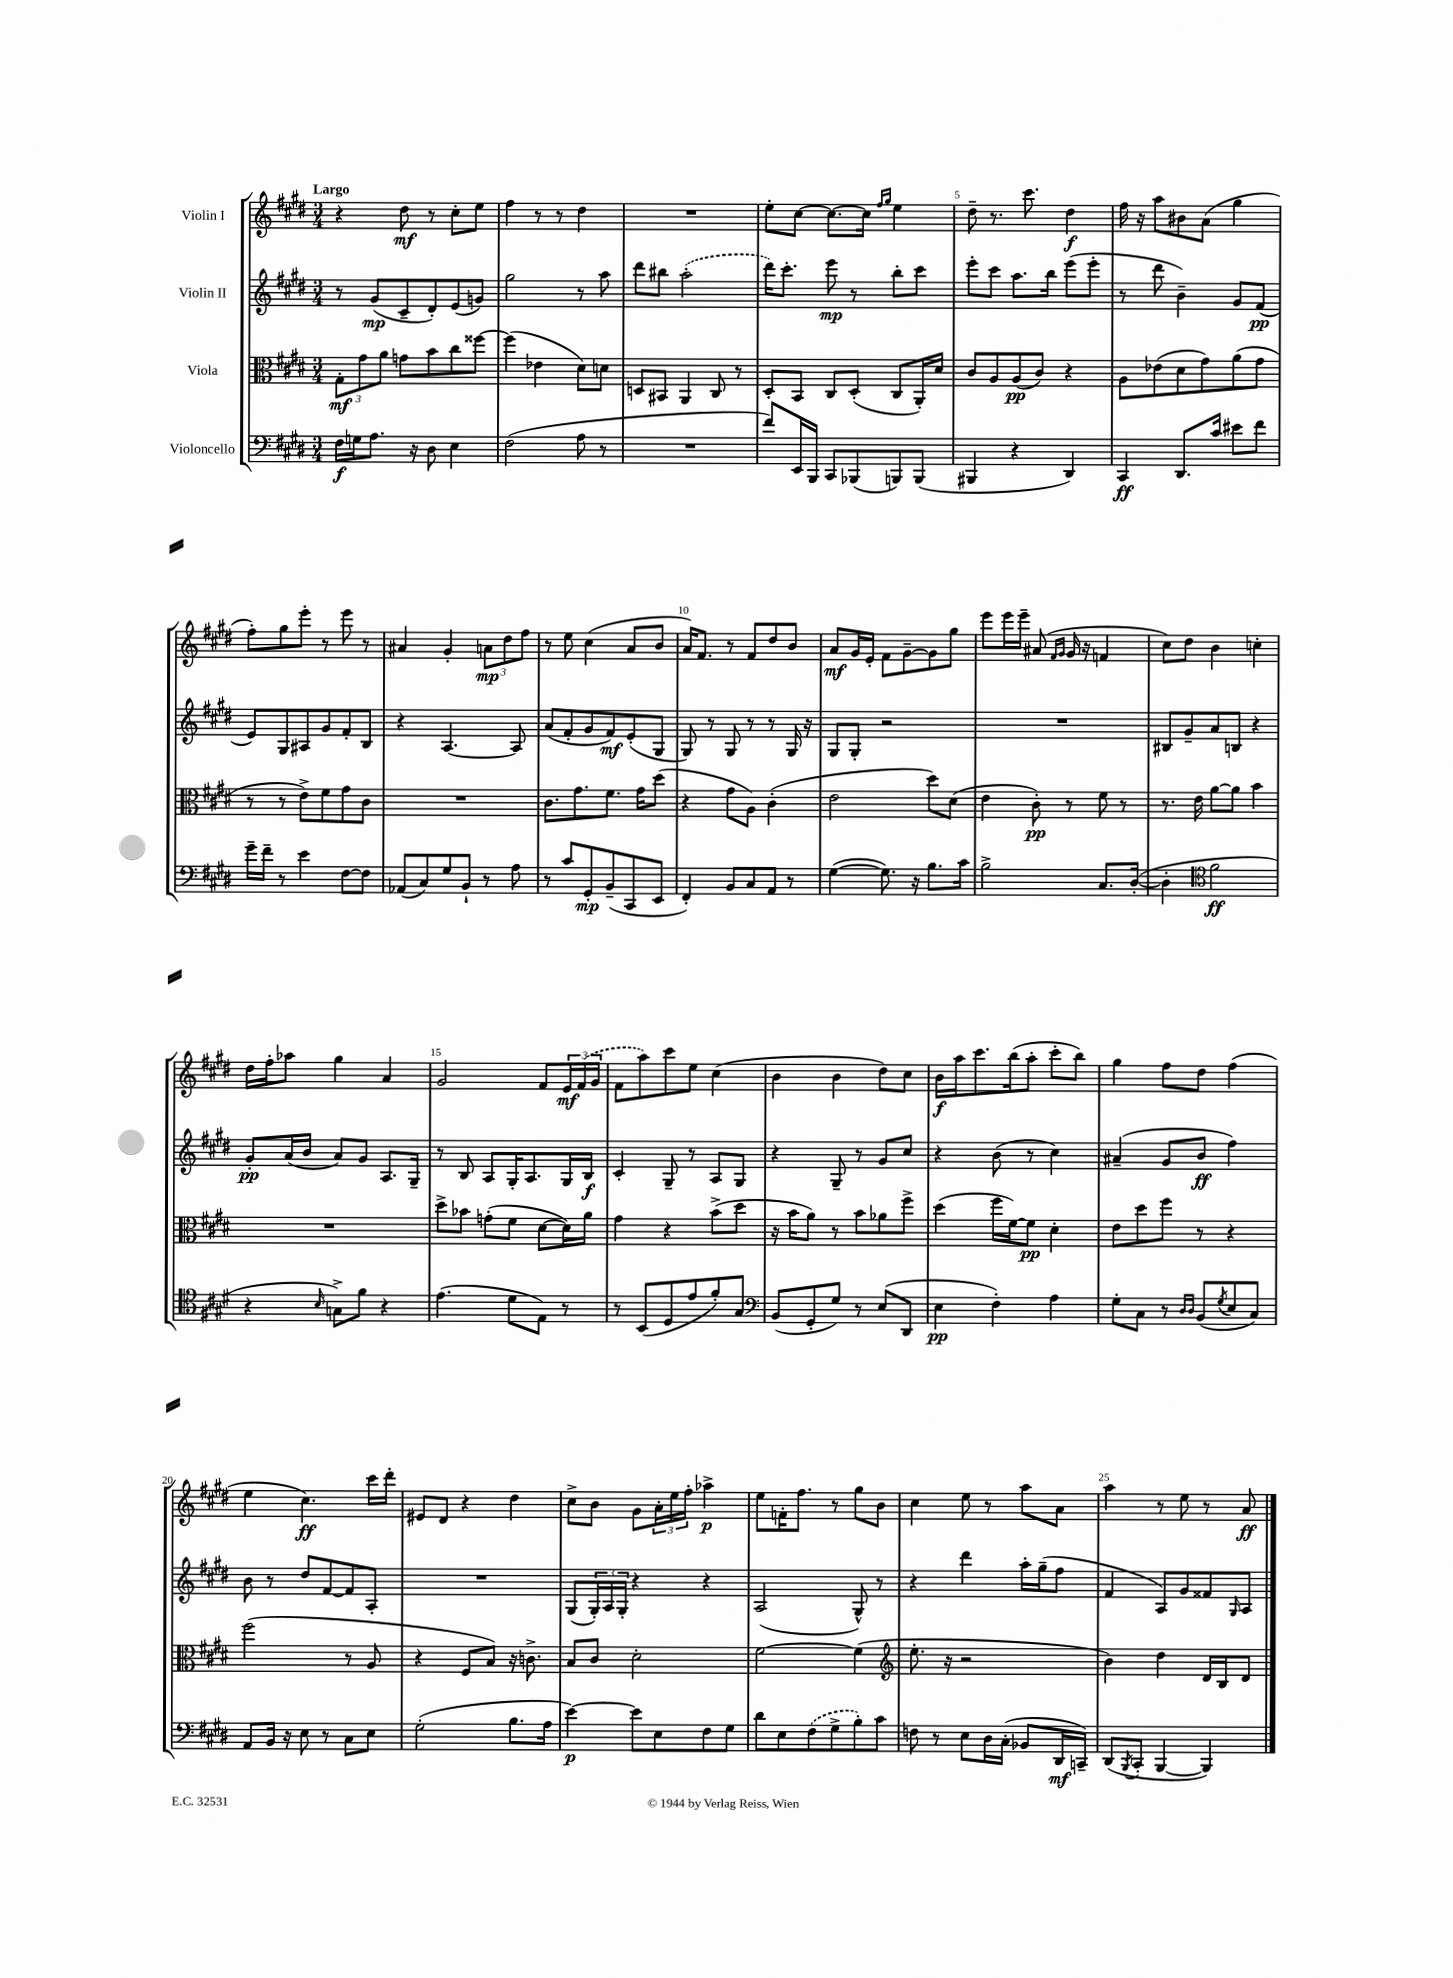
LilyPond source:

<<
\new StaffGroup <<
\new Staff = "s0" \with { instrumentName = "Violin I" } {
    \clef treble \key e \major \numericTimeSignature \time 3/4 \tempo "Largo"
    r4 dis''8\mf r8 cis''8-. e''8 |
    fis''4 r8 r8 dis''4 |
    R2. |
    e''8-. cis''8~ cis''8.~ cis''16 \grace { fis''16 gis''16 } e''4 |
    dis''8-- r8. cis'''8. dis''4\f |
    fis''16 r16 a''8 bis'8 a'8( gis''4 |
    fis''8-.) gis''8 e'''8-. r8 e'''8 r8 |
    ais'4 gis'4-. \tuplet 3/2 { a'8\mp dis''8 fis''8 } |
    r8 e''8 cis''4( a'8 b'8 |
    a'16) fis'8. r8 fis'8 dis''8 b'8 |
    a'8\mf gis'16 e'16-. fis'8 gis'8~-- gis'8 gis''8 |
    e'''8 e'''16 e'''16-- ais'8( \grace { fis'16 gis'16 } gis'16 r16 f'4 |
    cis''8) dis''8 b'4 c''4-. |
    dis''16 fis''16-. aes''8 gis''4 a'4 |
    gis'2 fis'8 \tuplet 3/2 { e'16\mf \once \slurDashed fis'16( gis'16 } |
    fis'8 a''8) cis'''8 e''8 cis''4( |
    b'4 b'4 dis''8) cis''8 |
    b'16\f a''16 cis'''8. b''16( a''8-. cis'''8-. b''8) |
    gis''4 fis''8 dis''8 fis''4( |
    e''4 cis''4.\ff) cis'''16 dis'''16-. |
    eis'8 dis'8 r4 dis''4 |
    cis''8-> b'8 gis'8 \tuplet 3/2 { a'16-. e''16 fis''16-. } aes''4->\p |
    e''8 f'16-. fis''8. r8 gis''8 b'8 |
    cis''4 e''8 r8 a''8 a'8 |
    a''4 r8 e''8 r8 a'8\ff \bar "|." |
}
\new Staff = "s1" \with { instrumentName = "Violin II" } {
    \clef treble \key e \major \numericTimeSignature \time 3/4
    r8 gis'8\mp( cis'8-- dis'8-.) e'8( g'8) |
    gis''2 r8 a''8 |
    dis'''8 bis''8 \once \slurDashed a''2-.( |
    dis'''16) cis'''8.-. e'''8\mp r8 b''8-. cis'''8 |
    e'''8-. cis'''8 a''8. b''16 e'''8( e'''8-. |
    r8 dis'''8 b'4--) gis'8 fis'8\pp( |
    e'8) gis8 ais8 gis'8 fis'8-. b8 |
    r4 a4.~ a8 |
    a'8( fis'8-. gis'8 fis'8\mf) e'8-.( gis8 |
    gis8) r8 gis8 r8 r8 gis16 r16 |
    gis8 gis8-. r2 |
    R2. |
    bis8 gis'8-- a'8 b8 r4 |
    gis'8-.\pp a'16( b'16 a'8) gis'8 a8. gis16-- |
    r8 b8 a8 gis16-. a8. gis16 b16\f |
    cis'4-. gis8-- r8 a8 gis8 |
    r4 gis8-- r8 gis'8 cis''8 |
    r4 b'8( r8 cis''4) |
    ais'4--( gis'8 b'8\ff fis''4) |
    b'8 r8 dis''8 fis'8~ fis'8 a8-. |
    R2. |
    gis8( \tuplet 3/2 { gis16-.) a16 gis16-. } r4 r4 |
    a2( gis8-^) r8 |
    r4 dis'''4 a''16-. gis''16--( fis''8 |
    fis'4 a8) gis'8 fisis'8 \grace { gis16 } a8 \bar "|." |
}
\new Staff = "s2" \with { instrumentName = "Viola" } {
    \clef alto \key e \major \numericTimeSignature \time 3/4
    \tuplet 3/2 { gis8-.\mf gis'8 a'8 } g'8 b'8 cis''8 fisis''8~ |
    fisis''4( ees'4 dis'8) d'8 |
    d8 bis,8 a,4 cis8 r8 |
    dis8-. b,8 cis8 dis8-.( cis8 a,16-.) dis'16 |
    cis'8 a8 a8\pp( cis'8) r4 |
    a8 ees'8( dis'8 gis'8) a'8( gis'8 |
    r8 r8 e'8->) fis'8 gis'8 cis'8 |
    R2. |
    cis'8. gis'8. fis'8. gis'16 dis''8( |
    r4 gis'8 a8) cis'4-.( |
    e'2 dis''8) dis'8( |
    e'4 cis'8-.\pp) r8 fis'8 r8 |
    r8. e'16 a'8~ a'8 b'4 |
    R2. |
    dis''8-> bes'8 g'8-.( fis'8 dis'8~ dis'16) a'16 |
    gis'4 r4 b'8->( dis''8 |
    r16 b'16 a'8) r8 b'8 aes'8 fis''8-> |
    dis''4( fis''16 fis'16~) fis'8\pp dis'4-. |
    e'8 dis''8 fis''8 r8 r4 |
    fis''2( r8 a8 |
    r4 fis8 b8) r16 c'8.-> |
    b8 cis'8 dis'2-. |
    fis'2~ fis'4( |
    \clef treble e''8.-. r16 r2 |
    b'4) dis''4 dis'16 b16 dis'8 \bar "|." |
}
\new Staff = "s3" \with { instrumentName = "Violoncello" } {
    \clef bass \key e \major \numericTimeSignature \time 3/4
    fis16\f g16 a8. r16 dis8 e4 |
    fis2( a8 r8 |
    R2. |
    fis'8) e,16 b,,16 cis,8 bes,,8( b,,8) b,,8( |
    bis,,4 r4 dis,4) |
    cis,4\ff dis,8. cis'16 eis'8 fis'8 |
    gis'16-- fis'16-- r8 e'4 fis8~ fis8 |
    aes,8( cis8) gis8 b,8-! r8 a8 |
    r8 cis'8 gis,8-.\mp b,8--( cis,8 e,8 |
    fis,4-.) b,8 cis8 a,8 r8 |
    gis4~( gis8.) r16 b8. cis'16 |
    b2-> cis8. dis16~-.( |
    dis4-. \clef tenor fis'2\ff |
    r4 \grace { b16 } g8->) fis'8 r4 |
    e'4.( dis'8 e8) r8 |
    r8 b,8( dis8 e'8 fis'8-.) gis8 |
    \clef bass b,8( gis,8-. gis8) r8 e8( dis,8 |
    e4\pp fis4-.) a4 |
    gis8-. cis8 r8 \grace { dis16 dis16 } b,8( \acciaccatura { gis8 } e8 cis8) |
    a,8 b,16 r16 e8 r8 cis8 e8 |
    gis2-.( b8. a16 |
    e'4~\p) e'8 e8 fis8 gis8 |
    dis'8 e8 \once \slurDashed fis8( gis8-> b8-.) cis'8 |
    f8 r8 e8 dis16 cis16-.( bes,8 dis,16\mf c,16--) |
    dis,8( \acciaccatura { b,,8 } cis,8-. b,,4~ b,,4) \bar "|." |
}
>>
>>
\layout { \context { \Score \override BarNumber.break-visibility = ##(#f #t #t) barNumberVisibility = #(every-nth-bar-number-visible 5) } }
